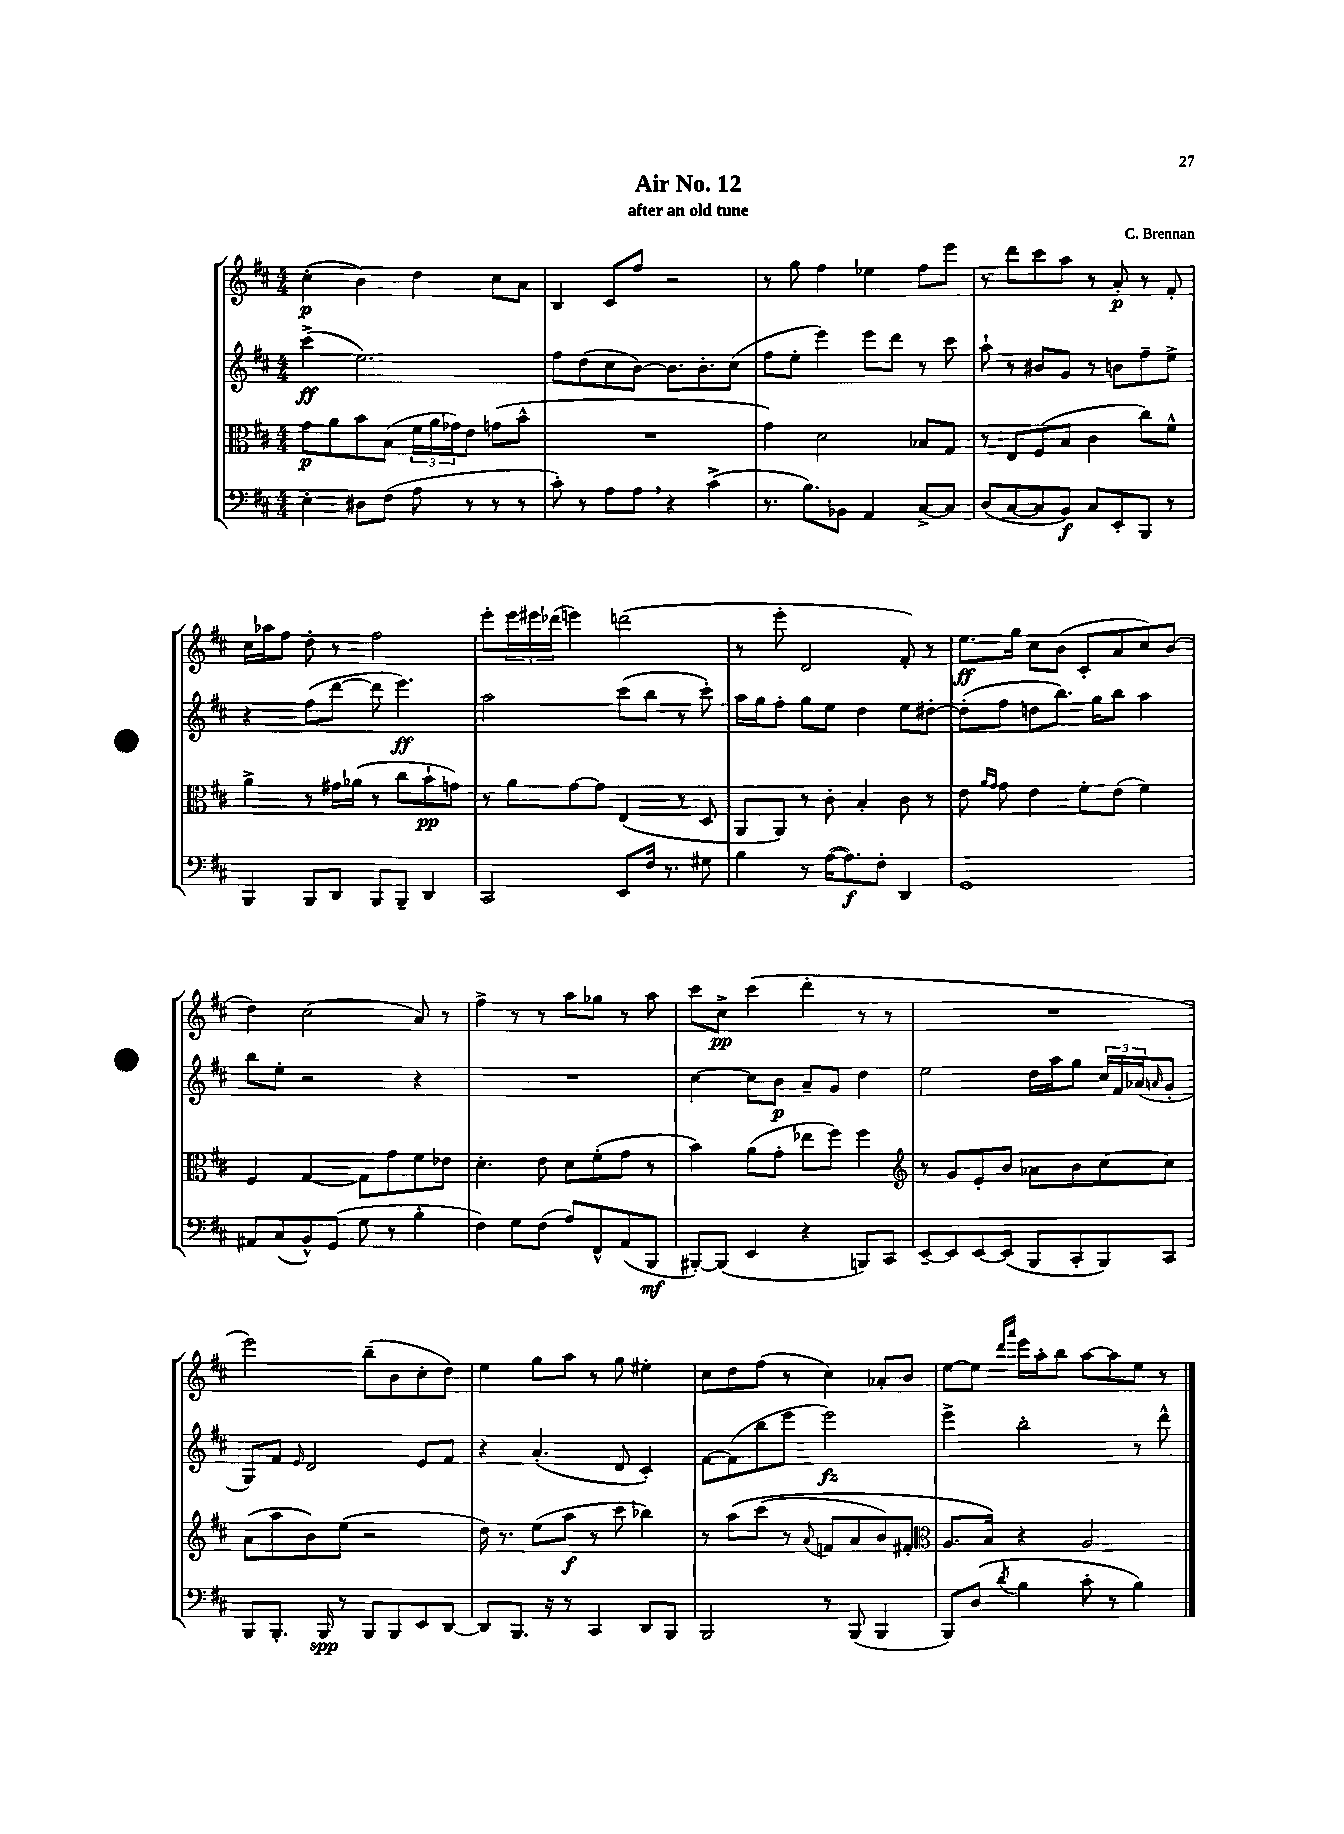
\header { title = "Air No. 12" composer = "C. Brennan" subtitle = "after an old tune" }
<<
\new StaffGroup <<
\new Staff = "s0" {
    \clef treble \key d \major \numericTimeSignature \time 4/4
    cis''4-.\p( b'4) d''4 cis''8 a'8 |
    b4 cis'8 fis''8 r2 |
    r8 g''8 fis''4 ees''4 fis''8 e'''8 |
    r8 d'''8 cis'''8 a''8 r8 a'8-.\p r8 fis'8-. |
    cis''16 aes''16 fis''8 d''8-. r8 fis''2 |
    e'''8-. \tuplet 3/2 { e'''16 eis'''16 des'''16( } e'''4) d'''2( |
    r8 e'''8-. d'2 fis'8-.) r8 |
    e''8.\ff g''16 cis''8 b'8( cis'8-. a'8 cis''8) b'8( |
    d''4) cis''2( a'8) r8 |
    fis''4-> r8 r8 a''8 ges''8 r8 a''8 |
    cis'''8 cis''8->\pp cis'''4( d'''4-. r8 r8 |
    R1 |
    e'''2) b''8--( b'8 cis''8-. d''8) |
    e''4 g''8 a''8 r8 g''8 eis''4-. |
    cis''8 d''8 fis''8( r8 cis''4) aes'8-. b'8 |
    e''8~ e''8 \grace { d'''16 a'''16 } e'''16 a''16-. b''8 a''8~ a''8 e''8 r8 \bar "|." |
}
\new Staff = "s1" {
    \clef treble \key d \major \numericTimeSignature \time 4/4
    cis'''4->\ff( e''2.) |
    fis''8 d''8( cis''8 b'8~) b'8. b'8.-. cis''8( |
    fis''8 e''8-. e'''4) e'''8 d'''8 r8 cis'''8 |
    a''8-! r8 bis'8 g'8 r8 b'8 fis''8-- e''8-> |
    r4 fis''8( d'''8~ d'''8 e'''4.\ff) |
    a''2 cis'''8( b''8 r8 cis'''8-.) |
    a''16 g''16 fis''8-. g''8 e''8 d''4 e''8 dis''8~-. |
    dis''8-.( fis''8 d''8 b''8.) g''16 b''8 a''4 |
    b''8 e''8-. r2 r4 |
    R1 |
    cis''4~ cis''8 b'8\p a'8-- g'8 d''4 |
    e''2 d''16 a''16 g''8 \tuplet 3/2 { cis''16 fis'16 aes'16( } \grace { a'16 } g'8-. |
    g8) fis'8 \grace { e'16 } d'2 e'8 fis'8 |
    r4 a'4.-.( d'8 cis'4-.) |
    fis'8~ fis'8( b''8 e'''8 e'''2\fz) |
    e'''4-> b''2-. r8 d'''8-^ \bar "|." |
}
\new Staff = "s2" {
    \clef alto \key d \major \numericTimeSignature \time 4/4
    g'8\p a'8 b'8 b8( \tuplet 3/2 { fis'16 a'16 ges'16) } e'8 g'8( b'8-^ |
    R1 |
    g'4) d'2 bes8 g8 |
    r8 e8 fis8( b8 cis'4 cis''8) fis'8-^ |
    a'4-> r8 gis'16 aes'16( r8 cis''8 b'8-!\pp g'8) |
    r8 a'8 g'8~ g'8 e4( r8 d8 |
    a,8 a,8) r8 cis'8-. b4-. cis'8 r8 |
    e'8 \grace { a'16 g'16 } g'8 e'4 fis'8-. e'8( fis'4) |
    fis4 g4~ g8 g'8 fis'8 ees'8 |
    d'4.-. e'8 d'8 fis'8-.( g'8 r8 |
    b'4) a'8( g'8-. ees''8 fis''8) fis''4 |
    \clef treble r8 g'8 e'8-. b'8 aes'8 b'8 cis''8~ cis''8 |
    a'8( a''8 b'8) e''8( r2 |
    d''16) r8. e''8( a''8\f r8 cis'''8 bes''4) |
    r8 a''8\( cis'''8( r8 \appoggiatura { a'8 } f'8 a'8 b'8) fis'8-. |
    \clef alto a8. b16\) r4 a2 \bar "|." |
}
\new Staff = "s3" {
    \clef bass \key d \major \numericTimeSignature \time 4/4
    e4-. dis8 fis8( a8 r8 r8 r8 |
    cis'8-.) r8 a8 a8 \breathe r4 cis'4->( |
    r8. b8.) bes,8 a,4 cis8~-> cis8 |
    d8( cis8~ cis8 b,8\f) cis8 e,8-. b,,8 r8 |
    b,,4 b,,8 d,8 b,,8 b,,8-- d,4 |
    cis,2 e,8 fis16 r8. gis8 |
    b4 r8 a16~( a8.\f) fis8-. d,4 |
    g,1 |
    ais,8 cis8( b,8-^) g,8( g8 r8 b4-. |
    fis4) g8 fis8( a8) fis,8-^ a,8( b,,8\mf |
    bis,,8~-.) bis,,8( e,4 r4 b,,8) cis,8 |
    e,8~-- e,8 e,8~ e,8( b,,8 cis,8-. b,,8) cis,8 |
    b,,8 b,,8.-. b,,16\spp r8 b,,8 b,,8 e,8 d,8~ |
    d,8 b,,8. r16 r8 cis,4 d,8 b,,8 |
    b,,2 r8 b,,8( b,,4 |
    b,,8) d8( \acciaccatura { d'8 } b4 cis'8-. r8 b4) \bar "|." |
}
>>
>>
\layout { \context { \Score \remove "Bar_number_engraver" } }
